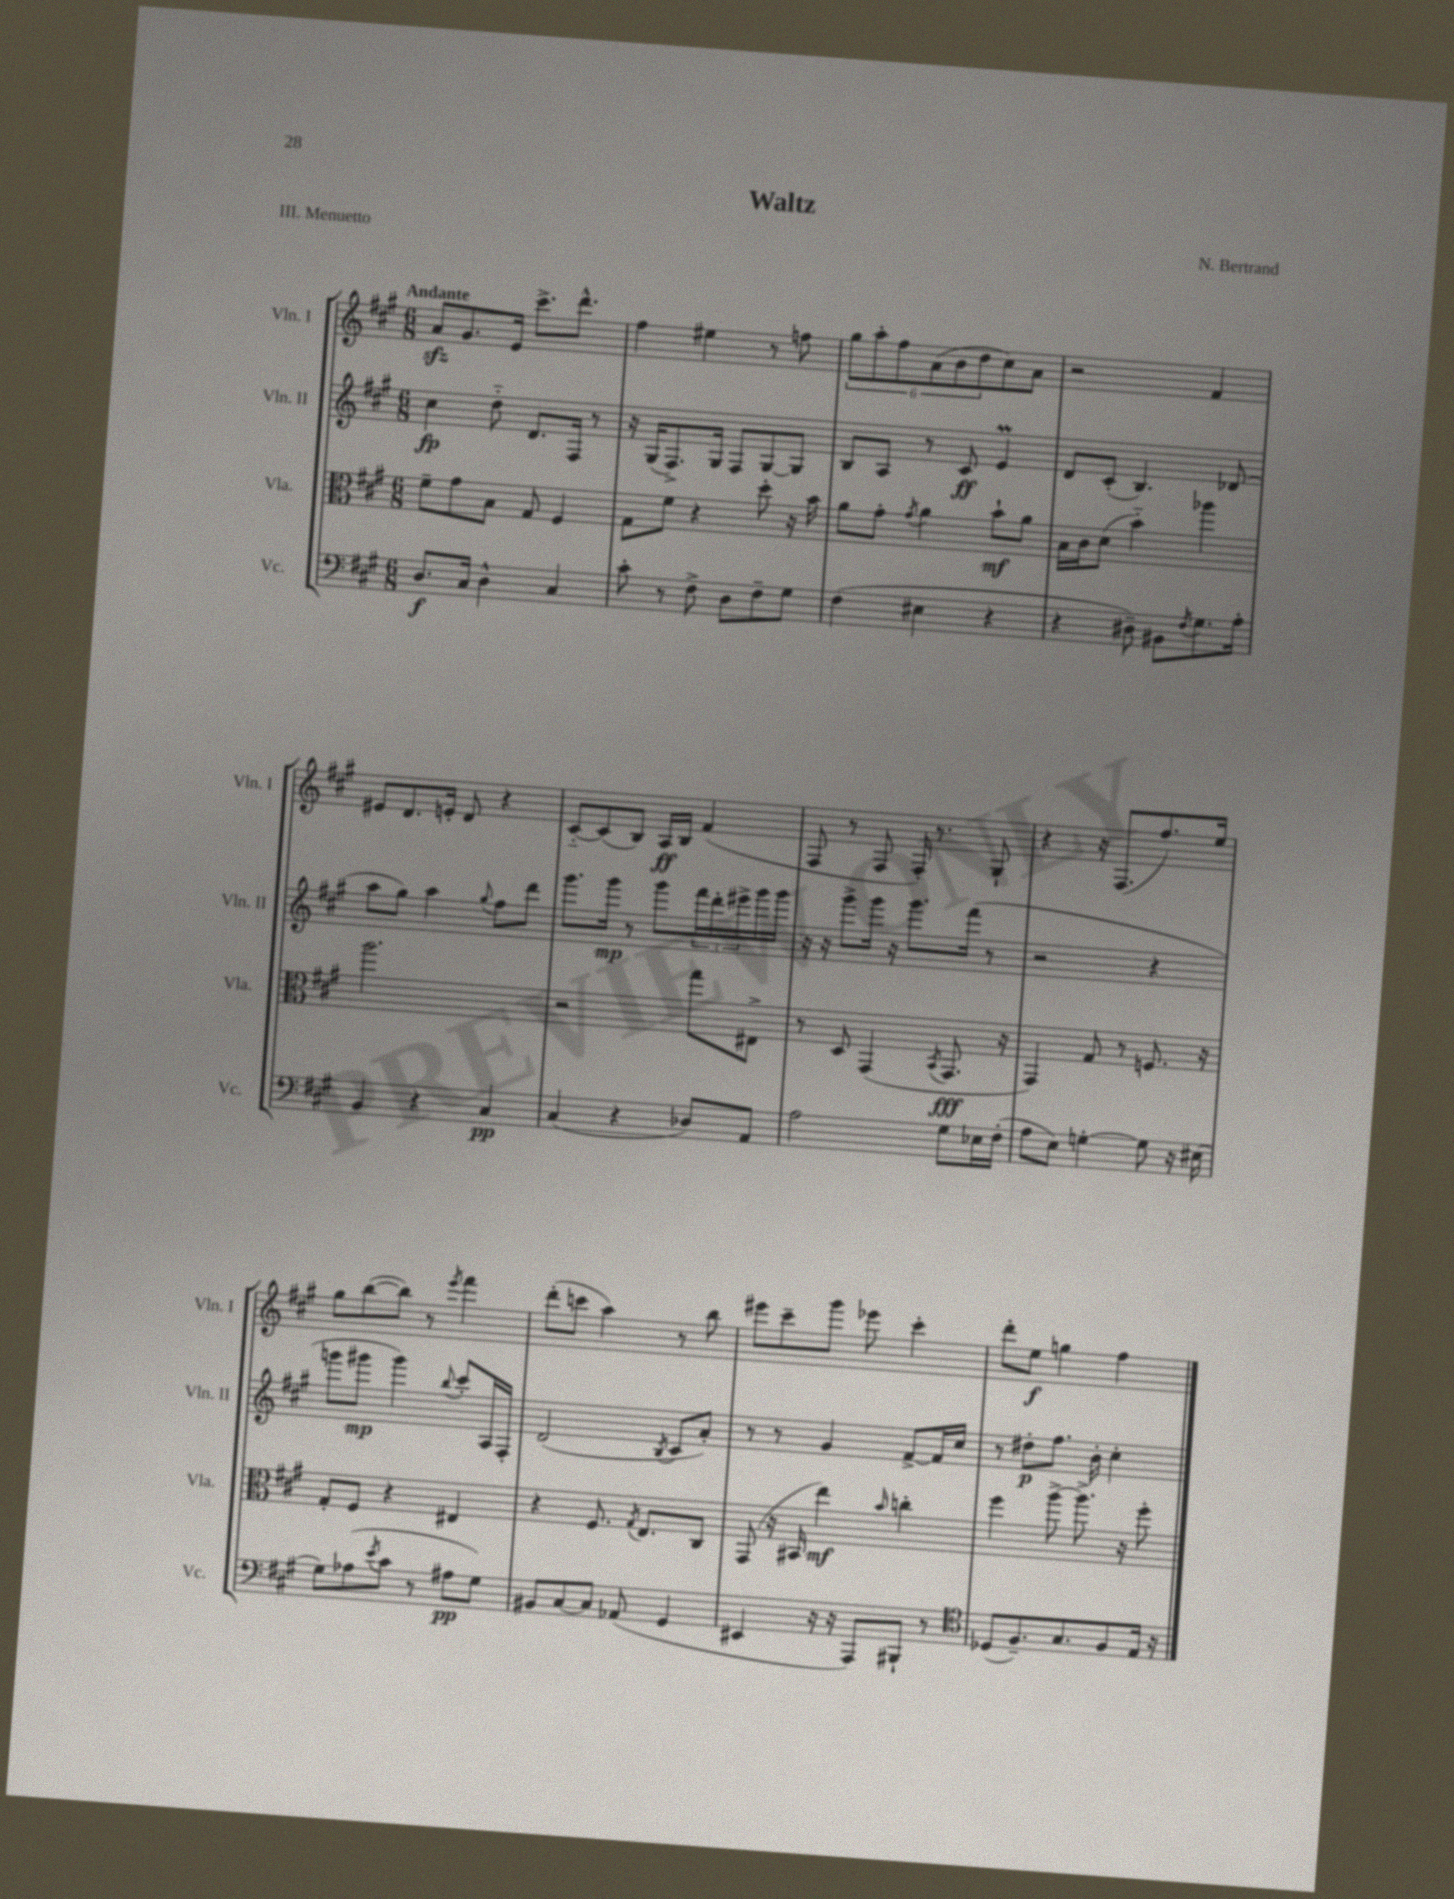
\header { title = "Waltz" composer = "N. Bertrand" piece = "III. Menuetto" }
<<
\new StaffGroup <<
\new Staff = "s0" \with { instrumentName = "Vln. I" shortInstrumentName = "Vln. I" } {
    \clef treble \key a \major \numericTimeSignature \time 6/8 \tempo "Andante"
    a'8\sfz gis'8. e'16 cis'''8.-> d'''8.-^ |
    fis''4 eis''4 r8 f''8 |
    \tuplet 6/4 { gis''8 a''8-. fis''8 a'8( b'8 d''8 } cis''8) a'8 |
    r2 fis'4 |
    eis'8 d'8. e'16-. d'8 r4 |
    cis'8~-_ cis'8( b8) a16\ff b16 fis'4( |
    fis8 r8 fis8 fis16-.) r8. gis8-! |
    r4 r16 fis8.( fis''8.) e''16 |
    gis''8 b''8~( b''8) r8 \acciaccatura { e'''8 } fis'''4 |
    d'''8-.( c'''8 a''4) r8 b''8 |
    eis'''8 cis'''8-- gis'''8 ees'''8 cis'''4-. |
    d'''8-. e''8\f g''4 fis''4 \bar "|." |
}
\new Staff = "s1" \with { instrumentName = "Vln. II" shortInstrumentName = "Vln. II" } {
    \clef treble \key a \major \numericTimeSignature \time 6/8
    cis''4\fp d''8-_ d'8. fis16 r8 |
    r16 gis16( fis8.->) gis16 fis8 gis8~ gis8 |
    b8 a8 r8 cis'8\ff e'4\prall |
    d'8 cis'8-.( b4.) des'8( |
    a''8 gis''8) a''4 \appoggiatura { gis''8 } fis''8 d'''8 |
    gis'''8. gis'''16\mp r8 gis'''8 \tuplet 3/2 { fis'''16 d'''16-. eis'''16-> } gis'''16 gis'''16 |
    r16 r16 gis'''8-> gis'''16 r16 gis'''8. fis'''16( r8 |
    r2 r4 |
    g'''8 gis'''8\mp gis'''4) \appoggiatura { b''8 } cis'''8-. a16 fis16-. |
    d'2( \acciaccatura { b8 } cis'8 a'8-.) |
    r8 r8 gis'4 fis'8~-> fis'16 cis''16 |
    r8 dis''8-.\p fis''8. b'16-. cis''4-. \bar "|." |
}
\new Staff = "s2" \with { instrumentName = "Vla." shortInstrumentName = "Vla." } {
    \clef alto \key a \major \numericTimeSignature \time 6/8
    fis'8-- gis'8 b8 gis8 fis4 |
    gis8 fis'8 r4 d''8-. r16 b'16 |
    a'8 gis'8-. \acciaccatura { gis'8 } a'4 b'8-!\mf a'8 |
    b16 cis'16 d'8( b'4-_) aes''4 |
    a''2. |
    r2 gis''8 eis8-> |
    r8 d8 gis,4( \acciaccatura { b,8 } gis,8.\fff r16 |
    gis,4) gis8 r8 f8. r16 |
    gis8-. fis8 r4 eis4 |
    r4 fis8. \acciaccatura { gis8 } e8. cis8 |
    gis,8( r16 bis,16 e''4\mf) \grace { b'16 } c''4-. |
    fis''4 a''8~-> a''8.-> r16 fis''8-. \bar "|." |
}
\new Staff = "s3" \with { instrumentName = "Vc." shortInstrumentName = "Vc." } {
    \clef bass \key a \major \numericTimeSignature \time 6/8
    d8.\f cis16 d4-^ cis4 |
    cis'8-. r8 fis8-> d8 fis8-- gis8 |
    fis4( eis4 r4 |
    r4 dis8--) bis,8 \acciaccatura { fis8 } gis8. a16-. |
    b,4 r4 cis4\pp |
    cis4( r4 des8) a,8 |
    a2 gis8 ees16 fis16-.( |
    a8 e8) g4~-. g8 r16 eis16( |
    gis8) aes8( \acciaccatura { e'8 } cis'8 r8 ais8\pp gis8) |
    bis,8 cis8~ cis8 aes,8( gis,4 |
    eis,4 r16 r16 a,,8) bis,,8-! r8 |
    \clef tenor des8( fis8.--) gis8. fis8 e16 r16 \bar "|." |
}
>>
>>
\layout { \context { \Score \remove "Bar_number_engraver" } }
